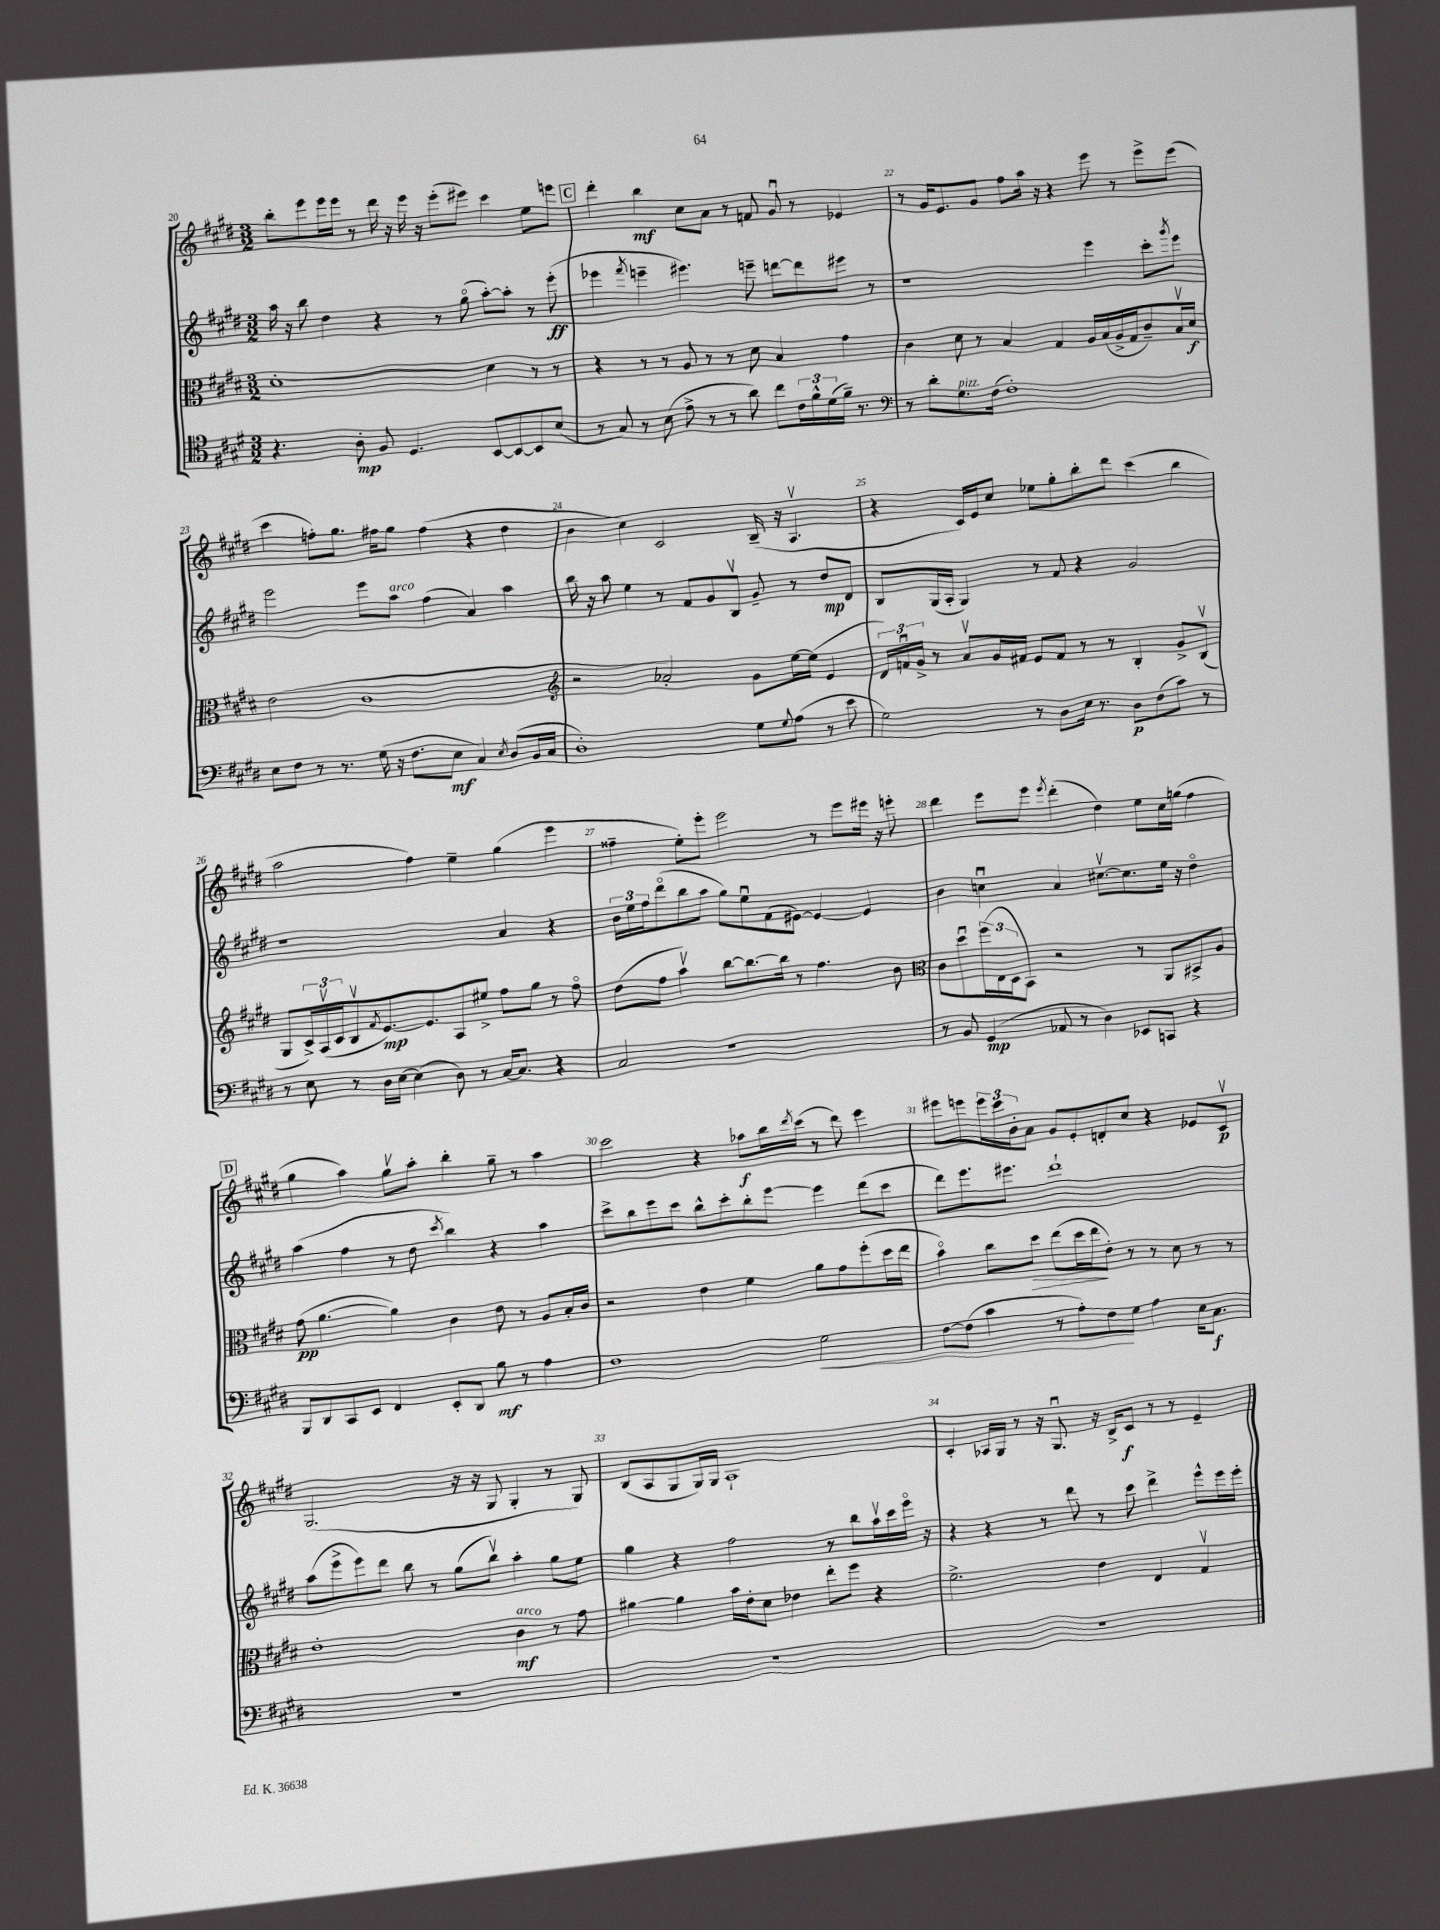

**kern	**kern	**kern	**kern
*staff4	*staff3	*staff2	*staff1
*clefC4	*clefC3	*clefG2	*clefG2
*k[f#c#g#d#]	*k[f#c#g#d#]	*k[f#c#g#d#]	*k[f#c#g#d#]
*M3/2	*M3/2	*M3/2	*M3/2
4.r	[1d#'	16aa	8bb'
.	.	16r	.
.	.	8bb	8eee
.	.	4dd#	16eee
.	.	.	16eee
8A'	.	.	8r
8F#	.	4r	16ddd#
.	.	.	16r
4.D#	.	.	16eee
.	.	.	16r
.	.	8r	(8eee'
.	.	(8gg#o	8eee#)
[8BB	4d#]	[8aa')	4ccc#
8BB_	.	8aa']	.
8BB]	8r	8r	8ee
(8B	8r	(8eee'	8eee
=	=	=	=
8r	4r	4eee-	4ddd#'
8G#)	.	.	.
.	.	8qfff#	.
8r	8r	4eee~	4bb
(8B	8r	.	.
8e^	8A	4.eee#)	8cc#
8r	8r	.	8a
8r	8r	.	8r
8a)	8d#	8eee~	8f
8cc#	4B	[8ddd	8g#u
24c#	.	8ddd]	8r
24f#^^	.	.	.
(24d#	.	.	.
16f#~)	4g#	8eee#	4e-
8.r	.	.	.
.	.	8r	.
=	=	=	=
*clefF4	*	*	*
8r	4c#	1r	8r
8d#'	.	.	16g#
.	.	.	8.e
8.G#	8d#	.	.
.	8r	.	8g#
(16F#	.	.	.
1F#')	4B	.	8ff#
.	.	.	16aa
.	.	.	16r
.	4G#	.	4r
.	16A	4eee	8eee
.	(16B	.	.
.	16A^	.	8r
.	16G#	.	.
.	8c#~)	8ccc#'	8eee^
.	.	8qggg#	.
.	16Bv	8eee	(8eee
.	16d#	.	.
=	=	=	=
8E	(2e	2eee	4ccc#
8F#	.	.	.
8r	.	.	8ff')
8.r	.	.	8.gg#
.	1c#	8eee	.
(16G#	.	.	16ff#
16r	.	8aa	8gg#
8.F#	.	.	.
.	.	(4ff#	(4ff#
8E	.	.	.
4C#)	.	4a)	4r
8qE	.	.	.
(8D#	.	4aa	4dd#
16BB	.	.	.
16C#	.	.	.
=	=	=	=
*	*clefG2	*	*
1D#')	2r	16bb	4b
.	.	16r	.
.	.	8aa	.
.	.	4ee	4cc#)
.	2a-')	8r	2c#
.	.	8f#	.
.	.	8g#	.
.	.	8Bv	.
8G#	8g#	8g#~	(16B~
.	.	.	16r
8qqG#	.	.	.
(8A	[16ee	8r	4.Av
.	(16ee]	.	.
8r	4e	8dd#	.
8e	.	8d#	.
=	=	=	=
2G#)	24d#)	8B	4r
.	24fu	.	.
.	24g#^	.	.
.	8r	(16G#	.
.	.	16A'	.
.	8av	4G#)	16c#)
.	.	.	16e
.	16g#	.	8cc#
.	16f#	.	.
8r	8e	8r	8ee-
8D#	8f#	8f#	8gg#'
16E	8r	4r	8bb'
8.r	.	.	.
.	8r	.	8ddd#
8D#	4B'	2g#	(4ccc#
(8F#	.	.	.
8c#)	8g#^	.	4bb
8r	(8Bv	.	.
=	=	=	=
8r	8G#	1r	2aa
8E	24c#^)	.	.
.	(24Av	.	.
.	24c#	.	.
8r	8Bv	.	.
.	8qf#	.	.
16D#	[8.e)	.	.
[16E	.	.	.
(4E]	.	.	4ff#)
.	8.e]	.	.
8D#)	8A	.	4ee~
8r	8ee#^	.	.
[16C#	8ff#	4a	(4gg#
8.C#]	.	.	.
.	8gg#	.	.
4r	8r	4r	4eee
.	8ff#o	.	.
=	=	=	=
2C#	(8dd#	24b	4ff##~
.	.	24ee	.
.	.	24ff#	.
.	8ff#	(8ddd#o	.
.	4aav)	8bb	8ee')
.	.	8aa	8eee'
1r	[8bb	8gg#)	2eee
.	8.bb_	8eeu	.
.	.	(8f#	.
.	16bb]	.	.
.	8r	[8e#)	.
.	4.ff#	4e#_	8r
.	.	.	8eee
.	.	4e#]	16eee#
.	.	.	16r
.	8b	.	8eee'
=	=	=	=
*	*clefC3	*	*
8r	8c#	4b	4ddd#
8BB	8dd#u	.	.
(4GG#	(24ff#	4ccu	8eee
.	24E	.	.
.	24D#	.	.
.	8BB)	.	8eee
.	.	.	8qeee
8AA-	2r	4a	(4ddd#'
8r	.	.	.
4D#)	.	[8.cc#v	4dd#)
.	.	8.cc#]	.
8EE-	8r	.	8ee
8CC	8AA	16ee	16cc#
.	.	16r	(16gg
4r	8BB#^	4dd#o	4ff#
.	8A	.	.
=	=	=	=
8BBB	(8g#	(4aa	4gg#
8DD#	[4.a	.	.
8CC#	.	4ff#	4aa)
8EE	.	.	.
4FF#	4a])	8r	8gg#v
.	.	8dd#	8aa'
.	.	8qccc#	.
8EE'	4c#	4bb)	4bb'
8DD#	.	.	.
8B	8e	4r	8gg#~
8r	8r	.	8r
4A	8A	4aa	4aa
.	16B'	.	.
.	16c#	.	.
=	=	=	=
1F#	2r	8ccc#^	2ccc#
.	.	8bb	.
.	.	8eee	.
.	.	8ccc#	.
.	4e	8bb^^	4r
.	.	8ccc#'	.
.	4f#	8bb'	8aa-
.	.	[8eee	16bb
.	.	.	8qddd#
.	.	.	(16ccc#
2G#	8a	4eee]	8r
.	8g#	.	8ddd#)
.	(8ff#'	(8ddd#	4eee
.	16dd#	8ccc#	.
.	16ee	.	.
=	=	=	=
[8F#	4bo)	8ddd#)	8eee#
(8F#]	.	8.eee	8eee
4c#	8cc#	.	24eee
.	.	.	24ccc#
.	.	8.eee#	.
.	.	.	24b'
.	8dd#	.	8a
8r	(8ee	1ddd#`	8g#
8A')	16dd#	.	8e'
.	16ee	.	.
8F#	8e')	.	8d'
8G#	8r	.	8cc#
4A	8r	.	4r
.	8d#	.	.
16E	8r	.	8e-
8.C#	.	.	.
.	8r	.	8c#v
=	=	=	=
1.r	1e'	(8aa	(2.G#
.	.	8eee^	.
.	.	8eee)	.
.	.	8ddd#	.
.	.	8bb	.
.	.	8r	.
.	.	(8gg#	16r
.	.	.	16r
.	.	8bbv)	8G#
.	4c#	4aa'	4G#'
.	8r	8gg#	8r
.	8g#	8ee	8G#)
=	=	=	=
1.r	[4a#	4gg#	(8B
.	.	.	8A
.	4a#]	4r	8G#
.	.	.	16G#)
.	.	.	16G#
.	16b	2ff#	1A`
.	16e'	.	.
.	8d#	.	.
.	4e-	.	.
.	8ee'	8r	.
.	8ff#	8bb	.
.	4r	16aav	.
.	.	16ccc#	.
.	.	16eeeo	.
.	.	16r	.
=	=	=	=
1.r	2.f#^	4r	4c#'
.	.	4r	16A-
.	.	.	16G#
.	.	.	8r
.	.	8r	16r
.	.	.	8.G#u
.	.	8ddd#	.
.	4e	8r	16r
.	.	.	16B^
.	.	8ccc#	8c#
.	4E	4ddd#^	8r
.	.	.	8r
.	4G#v	8eee^^	4e~
.	.	16eee	.
.	.	16eee'	.
==	==	==	==
*-	*-	*-	*-
